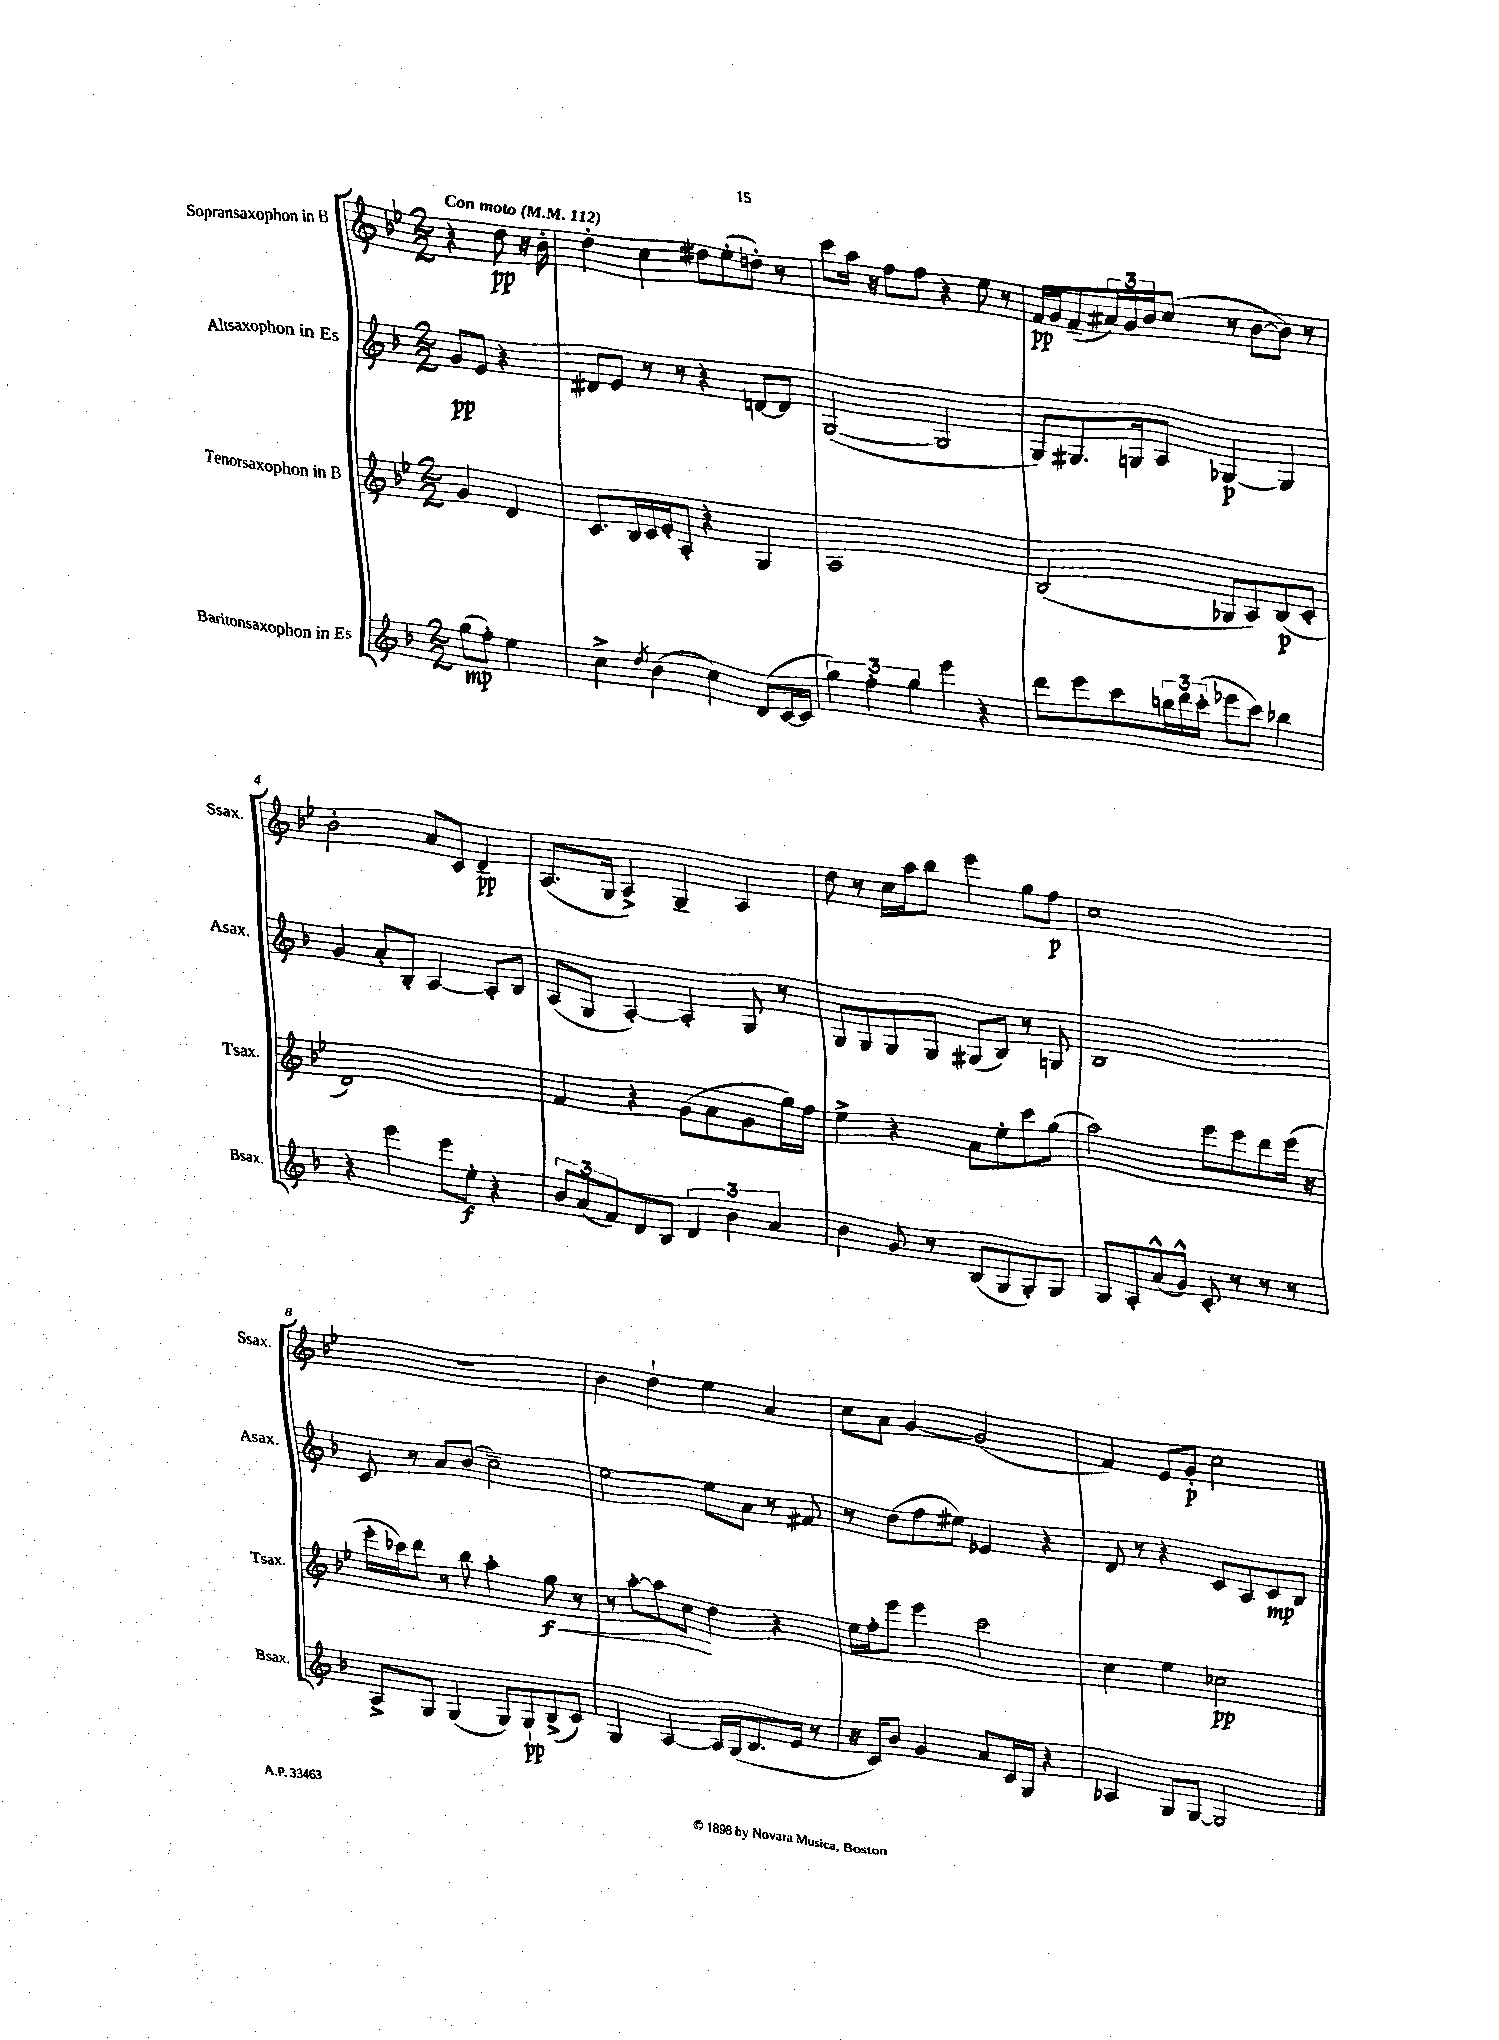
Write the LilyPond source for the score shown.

<<
\new StaffGroup <<
\new Staff = "s0" \with { instrumentName = "Sopransaxophon in B" shortInstrumentName = "Ssax." } {
    \clef treble \key bes \major \numericTimeSignature \time 2/2 \partial 2 \tempo "Con moto" 4 = 112
    r4 d''8\pp r16 bes'16-. |
    d''4-. c''4 dis''8 ees''8-.( d''8-.) r8 |
    c'''8 a''16 r16 f''8 f''8 r4 ees''8 r8 |
    f'16\pp g'16 f'8--( \tuplet 3/2 { ais'16) g'16 bes'16 } c''8( r8 bes'8~ bes'8) r8 |
    bes'2-. a'8 c'8 d'4--\pp |
    a8.( g16 a4->) g4-- a4 |
    d''8 r8 c''16 a''16 bes''8 ees'''4 g''8 f''8\p |
    c''1 |
    R1 |
    bes'4 d''4-! ees''4 a'4 |
    c''8 a'8 g'4~ g'2( |
    f'4) ees'8 g'8-.\p c''2 \bar "|." |
}
\new Staff = "s1" \with { instrumentName = "Altsaxophon in Es" shortInstrumentName = "Asax." } {
    \clef treble \key f \major \numericTimeSignature \time 2/2 \partial 2
    g'8\pp e'8 r4 |
    dis'8 e'8 r8 r8 r4 d'8~ d'8 |
    g2~( g2 |
    g8) gis8. g16 a8 ges4~\p ges4 |
    g'4 a'8-. bes8-. a4~ a8-. bes8 |
    a8( g8 a4~-.) a4-. g8 r8 |
    g8 g8 g8 g8 gis8( bes8) r8 g8 |
    bes1 |
    c'8 r8 a'8 bes'8( c''2--) |
    e''2~ e''8 a'8 r8 fis'8 |
    r8 d''8( f''8 eis''8) ees'4 r4 |
    d'8 r8 r4 c'8 a8 c'8\mp bes8 \bar "|." |
}
\new Staff = "s2" \with { instrumentName = "Tenorsaxophon in B" shortInstrumentName = "Tsax." } {
    \clef treble \key bes \major \numericTimeSignature \time 2/2 \partial 2
    g'4 d'4 |
    c'8. bes16 c'16 ees'16-. a8-. r4 g4 |
    a1 |
    bes2( ges8 a8) bes8\p( c'8-. |
    d'1) |
    f'4 r4 g'8( a'8 g'8 g''16) f''16 |
    ees''4-> r4 a'8 ees''8-. c'''8 g''8( |
    a''2) ees'''8 ees'''8 d'''8 ees'''16( r16 |
    ees'''16-. ces'''16) d'''8 r8 bes''8 a''4-. g''8\f\< r8 |
    r8 a''8~-. a''8 c''8\! d''4 r4 |
    ees''16 f''16-. ees'''8 ees'''4 c'''2 |
    c''4 ees''4 ces''2\pp \bar "|." |
}
\new Staff = "s3" \with { instrumentName = "Baritonsaxophon in Es" shortInstrumentName = "Bsax." } {
    \clef treble \key f \major \numericTimeSignature \time 2/2 \partial 2
    g''8\mp( f''8-.) e''4 |
    c''4-> \acciaccatura { d''8 } bes'4( c''4) d'8( c'16~ c'16 |
    \tuplet 3/2 { g''4) f''4-. g''4 } e'''4 r4 |
    d'''8 e'''8 c'''8 \tuplet 3/2 { b''16 d'''16 c'''16-.( } ees'''8 c'''8) bes''4 |
    r4 e'''4 e'''8 e''8-.\f r4 |
    \tuplet 3/2 { bes'8 a'8( f'8) } d'8 bes8 \tuplet 3/2 { d'4 bes'4 a'4 } |
    bes'4 g'8 r8 bes8( g8 g8-.) g8 |
    g8 a8-. a'8-^( g'8-^) c'8-. r8 r8 r8 |
    a8-> g8 g4( g8) g8-!\pp bes8->( c'8) |
    g4 a4~ a16 g16( bes8. e'16 r8 |
    r16 c'16) bes'8 g'4 a'8 c'16 g16 r4 |
    aes4 g8 g8~ g2 \bar "|." |
}
>>
>>
